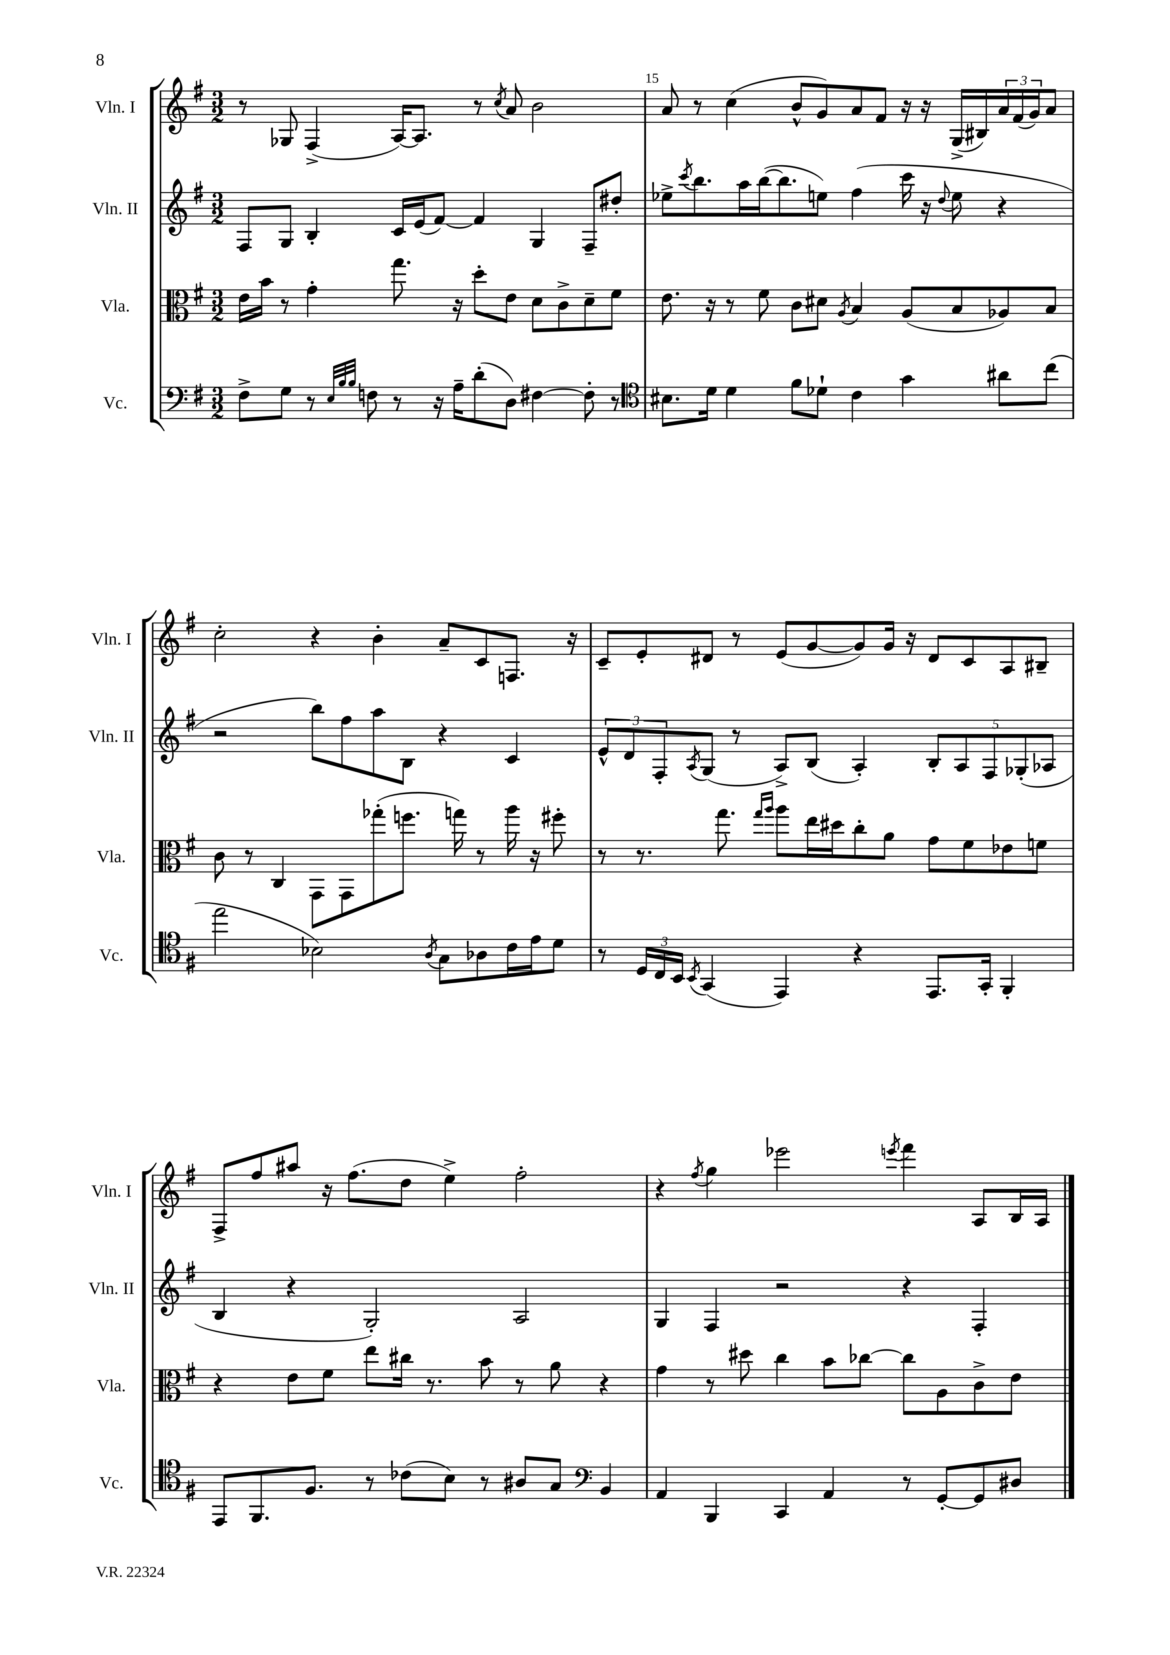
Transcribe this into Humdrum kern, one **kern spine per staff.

**kern	**kern	**kern	**kern
*part4	*part3	*part2	*part1
*staff4	*staff3	*staff2	*staff1
*I"Vc.	*I"Vla.	*I"Vln. II	*I"Vln. I
*I'Vc.	*I'Vla.	*I'Vln. II	*I'Vln. I
*clefF4	*clefC3	*clefG2	*clefG2
*k[f#]	*k[f#]	*k[f#]	*k[f#]
*M3/2	*M3/2	*M3/2	*M3/2
=14	=14	=14	=14
8F#^\L	16e\LL	8F#/L	8r
.	16b\JJ	.	.
8G\J	8r	8G/J	8G-X/
8r	4g'\	4B'/	(4F#^/
32qqE/LLL	.	.	.
32qqB/	.	.	.
32qqB/JJJ	.	.	.
8Fn\	.	.	.
8r	8.gg\	16c/LL	[16A/KL)
.	.	(16e/J	8.A/J]
16r	.	[8f#/J)	.
16A~\KL	16r	.	.
(8d'\	8dd'\L	4f#/]	8r
.	.	.	8qcc/
8D\J)	8e\J	.	8a/
[4F#X\	8d\L	4G/	2b\
.	8c^\	.	.
8F#'\]	8d~\	8F#~/L	.
8r	8f#\J	8dd#X'/J	.
=15	=15	=15	=15
*clefC4	*	*	*
8.B#X\L	8.e\	8ee-X^\L	8a/
.	.	8qccc/	.
.	.	8.bb\	8r
16d\Jk	16r	.	.
4d\	8r	.	(4cc\
.	.	16aa\L	.
.	8f#\	([16bb\J	.
.	.	8.bb\]	.
8f#\L	8c\L	.	8b^^/L
8d-X`\J	8d#X\J	8een\J)	8g/)
.	8qA/	.	.
4c\	4B/	(4ff#\	8a/
.	.	.	8f#/J
4g\	(8A/L	16ccc\	16r
.	.	16r	16r
.	.	8qqdd/	.
.	8B/	8ee\	(16G^/LL
.	.	.	16B#X/)
8a#X\L	8A-X/)	4r	24a/
.	.	.	(24f#/
.	.	.	24g/J)
(8cc\J	8B/J	.	8a/J
!!LO:LB:g=z
=16	=16	=16	=16
2ee\	8c\	2r	2cc'\
.	8r	.	.
.	4C/	.	.
2B-X\)	8GG\L	8bb\L)	4r
.	8GG\	8ff#\	.
.	(8gg-X'\	8aa\	4b'\
.	8.ffn\J	8B\J	.
8qA/	.	.	.
8G\L	.	4r	8a~/L
.	16ggn\)	.	.
8A-X\	8r	.	8c/
16c\L	16aa\	4c/	8.Fn/J
16e\J	16r	.	.
8d\J	8ff#X'\	.	.
.	.	.	16r
=17	=17	=17	=17
8r	8r	12e^^/L	8c~/L
.	.	12d/	.
24D/LL	8.r	.	8e'/
24C/	.	12F#'/	.
24BB/JJ	.	.	.
8qBB/	.	8qA/	.
(4GG/	.	(8G/J	8d#X/J
.	8.gg\	.	.
.	.	8r	8r
.	16qqgg/LL	.	.
.	16qqaa/JJ	.	.
4EE/)	8aa\L	8A^/L)	(8e/L
.	16ee\L	(8B/J	[8g/
.	16dd#X\J	.	.
4r	8cc'\	4A'/)	8g/])
.	8a\J	.	16g/Jk
.	.	.	16r
8.EE/L	8g\L	10B'/L	8d#/L
.	.	10A/	.
.	8f#\	.	8c/
16GG'/Jk	.	.	.
.	.	10F#/	.
4FF#'/	8e-X\	.	8A/
.	.	(10G-X'/	.
.	8fn\J	.	8B#X~/J
.	.	10A-X/J	.
!!LO:LB:g=z
=18	=18	=18	=18
8EE/L	4r	4B/	8F#^/L
8.FF#/	.	.	8ff#/
.	8e\L	4r	8aa#X/J
8.F#/J	.	.	.
.	8f#\J	.	16r
.	.	.	(8.ff#\L
8r	8ee\L	2G'/)	.
(8c-X\L	16cc#X\Jk	.	8dd\J
.	8.r	.	.
8B\J)	.	.	4ee^\)
8r	8b\	.	.
8A#X/L	8r	2A/	2ff#'\
8G/J	8a\	.	.
*clefF4	*	*	*
4BB/	4r	.	.
=19	=19	=19	=19
4AA/	4g\	4G/	4r
.	.	.	8qff#/
4BBB/	8r	4F#/	4gg\
.	8dd#X\	.	.
4CC/	4cc\	2r	2eee-X\
4AA/	8b\L	.	.
.	[8cc-X\J	.	.
.	.	.	8qeeen/
8r	8cc-\L]	4r	4fff#\
[8GG'/L	8A\	.	.
8GG/]	8c^\	4F#'/	8A/L
8D#X/J	8e\J	.	16B/L
.	.	.	16A/JJ
==	==	==	==
*-	*-	*-	*-
